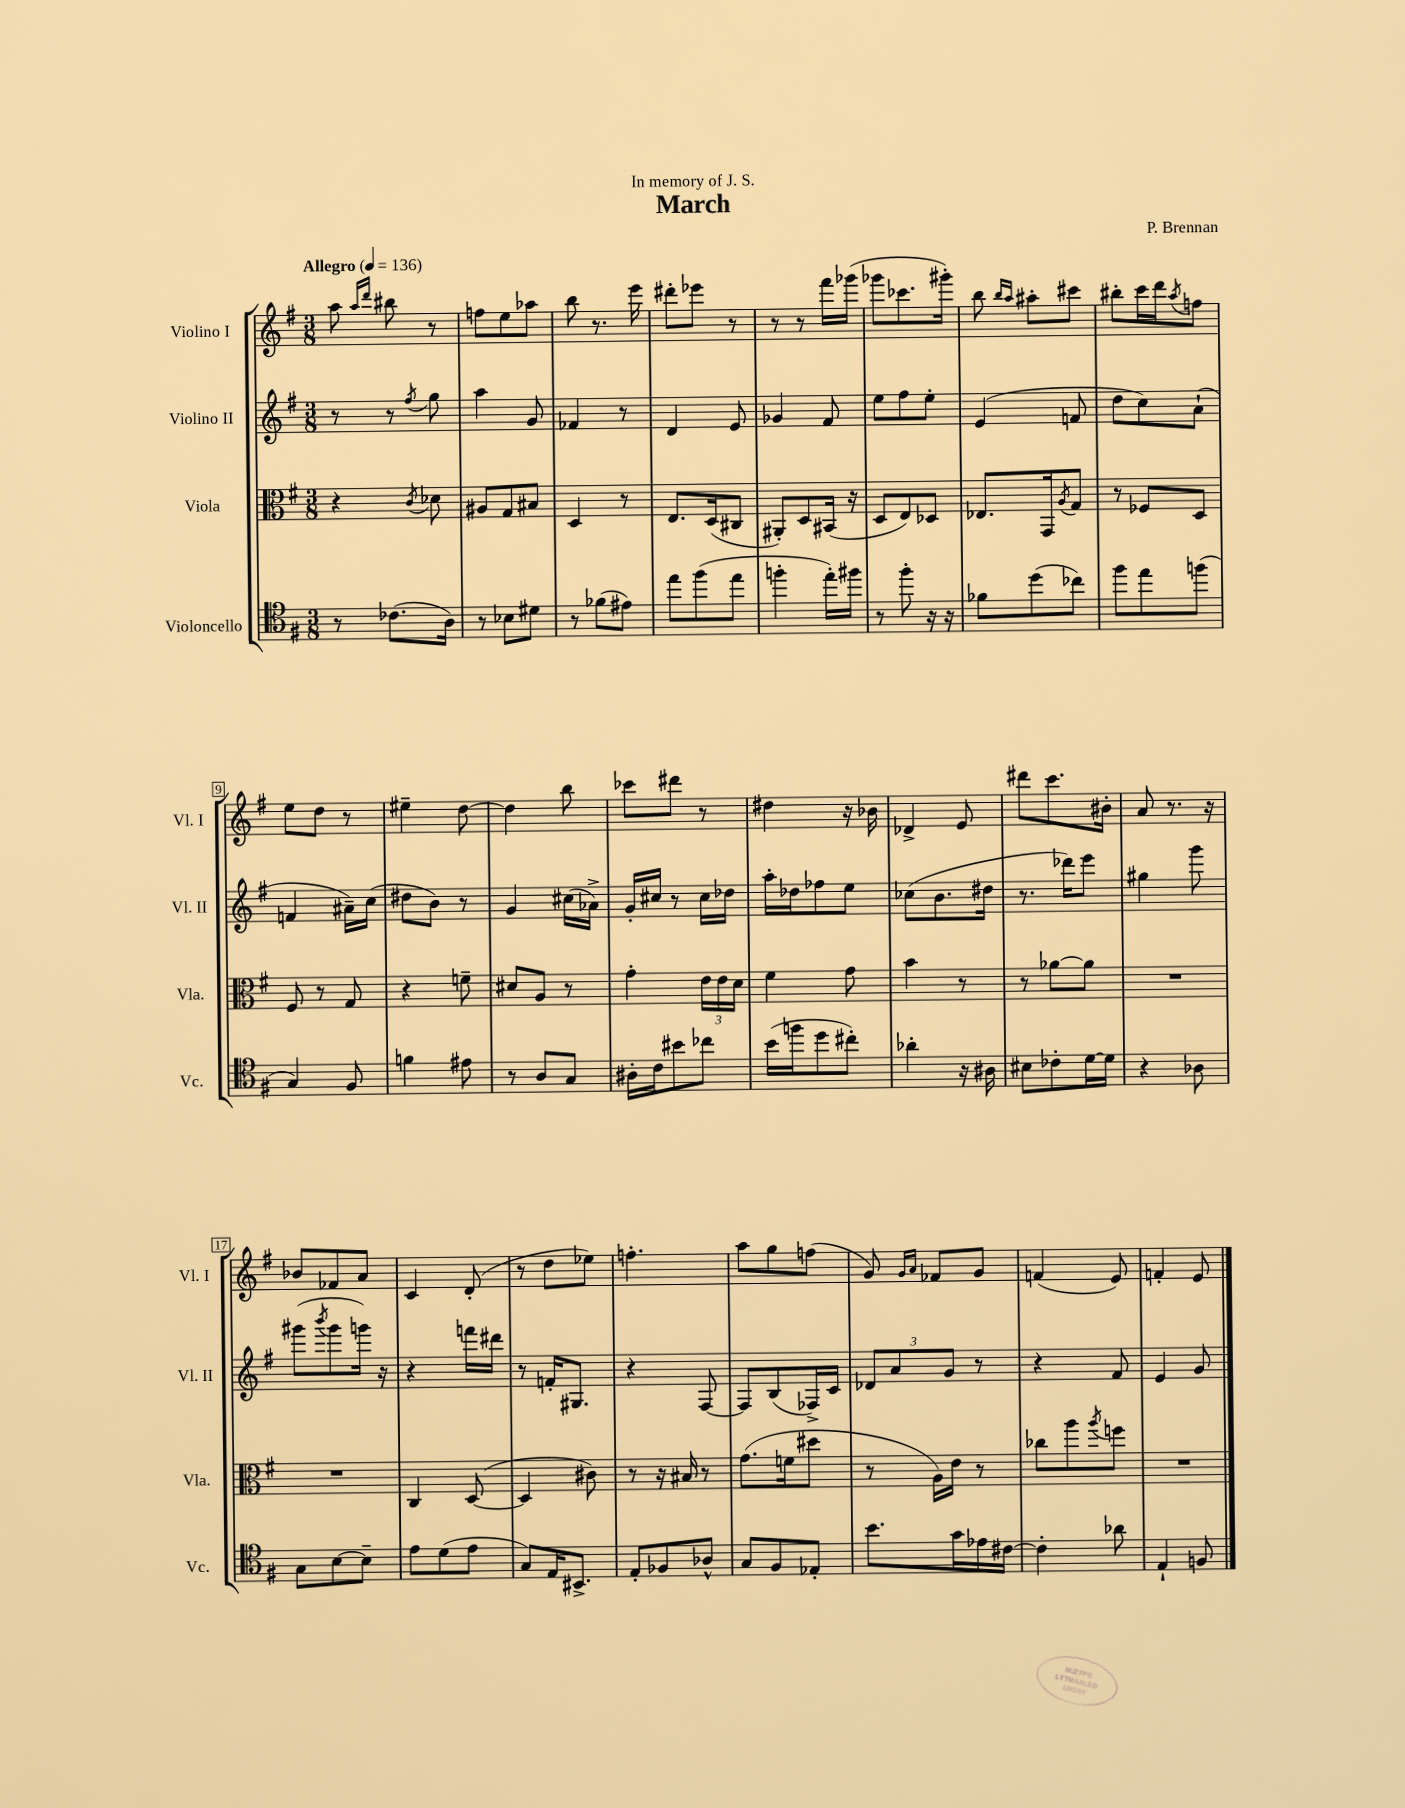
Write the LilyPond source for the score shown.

\header { title = "March" composer = "P. Brennan" dedication = "In memory of J. S." }
<<
\new StaffGroup <<
\new Staff = "s0" \with { instrumentName = "Violino I" shortInstrumentName = "Vl. I" } {
    \clef treble \key g \major \numericTimeSignature \time 3/8 \tempo "Allegro" 4 = 136
    a''8 \grace { a''16 d'''16 } bis''8 r8 |
    f''8 e''8 aes''8 |
    b''8 r8. e'''16 |
    dis'''8-. ees'''8 r8 |
    r8 r8 fis'''16 ges'''16( |
    ges'''8 ces'''8. gis'''16-.) |
    b''8 \grace { b''16 a''16 } ais''8-. cis'''8 |
    bis''8-. c'''16 d'''16 \acciaccatura { a''8 } f''8 |
    e''8 d''8 r8 |
    eis''4-- d''8~ |
    d''4 b''8 |
    ces'''8 dis'''8 r8 |
    dis''4 r16 bes'16 |
    des'4-> e'8 |
    dis'''8 c'''8. bis'16-. |
    a'8 r8. r16 |
    bes'8 fes'8 a'8 |
    c'4 d'8-.( |
    r8 d''8 ees''8) |
    f''4.-. |
    a''8 g''8 f''8( |
    g'8) \grace { g'16 a'16 } fes'8 g'8 |
    f'4( e'8) |
    f'4-. e'8 \bar "|." |
}
\new Staff = "s1" \with { instrumentName = "Violino II" shortInstrumentName = "Vl. II" } {
    \clef treble \key g \major \numericTimeSignature \time 3/8
    r8 r8 \acciaccatura { fis''8 } g''8 |
    a''4 g'8 |
    fes'4 r8 |
    d'4 e'8 |
    ges'4 fis'8 |
    e''8 fis''8 e''8-. |
    e'4( f'8 |
    d''8 c''8) a'8-!( |
    f'4 ais'16--) c''16( |
    dis''8 b'8) r8 |
    g'4 cis''16( aes'16->) |
    g'16-. cis''16 r8 cis''16 des''16 |
    a''16-. des''16 fes''8 e''8 |
    ces''8( b'8. dis''16 |
    r8. des'''16) e'''8 |
    gis''4 g'''8 |
    gis'''8( \acciaccatura { b'''8 } gis'''8 g'''16) r16 |
    r4 f'''16 dis'''16 |
    r8 f'16-. gis8. |
    r4 fis8~ |
    fis8 b8( fes16->) c'16 |
    \tuplet 3/2 { des'8 a'8 g'8 } r8 |
    r4 fis'8 |
    e'4 g'8 \bar "|." |
}
\new Staff = "s2" \with { instrumentName = "Viola" shortInstrumentName = "Vla." } {
    \clef alto \key g \major \numericTimeSignature \time 3/8
    r4 \acciaccatura { c'8 } des'8 |
    ais8 g8 bis8 |
    d4 r8 |
    e8. d16( cis8 |
    ais,8-.) d8 bis,16( r16 |
    d8 e8) des8 |
    ees8. g,16 \acciaccatura { a8 } g8 |
    r8 fes8 d8 |
    fis8 r8 g8 |
    r4 f'8-- |
    dis'8 a8 r8 |
    g'4-. \tuplet 3/2 { e'16 e'16 d'16 } |
    fis'4 g'8 |
    b'4 r8 |
    r8 aes'8~ aes'8 |
    R4. |
    R4. |
    c4 d8~( |
    d4 cis'8) |
    r8 r16 bis16 r8 |
    g'8.( f'16 dis''8 |
    r8 a16) e'16 r8 |
    ces''8 a''8 \acciaccatura { a''8 } f''8 |
    R4. \bar "|." |
}
\new Staff = "s3" \with { instrumentName = "Violoncello" shortInstrumentName = "Vc." } {
    \clef tenor \key g \major \numericTimeSignature \time 3/8
    r8 ces'8.( a16) |
    r8 bes8 dis'8 |
    r8 fes'8( eis'8) |
    e''8 fis''8( e''8 |
    f''4-. e''16-.) fis''16 |
    r8 fis''8-. r16 r16 |
    fes'8 d''8( ces''8) |
    fis''8 e''8 f''8( |
    g4) fis8 |
    f'4 eis'8 |
    r8 a8 g8 |
    ais16-. c'16 bis'8 ces''8 |
    b'16( f''16 d''8 cis''8-.) |
    aes'4-. r16 ais16 |
    bis8 ces'8-. d'16~ d'16 |
    r4 aes8 |
    g8 b8~ b8-- |
    e'8 d'8( e'8 |
    g8) e16 bis,8.-> |
    e8-. fes8 aes8-^ |
    g8 fis8 ees8-. |
    b'8. g'16 ees'16 cis'16~ |
    cis'4-. aes'8 |
    e4-! f8 \bar "|." |
}
>>
>>
\layout { \context { \Score \override BarNumber.stencil = #(make-stencil-boxer 0.1 0.3 ly:text-interface::print) } }
